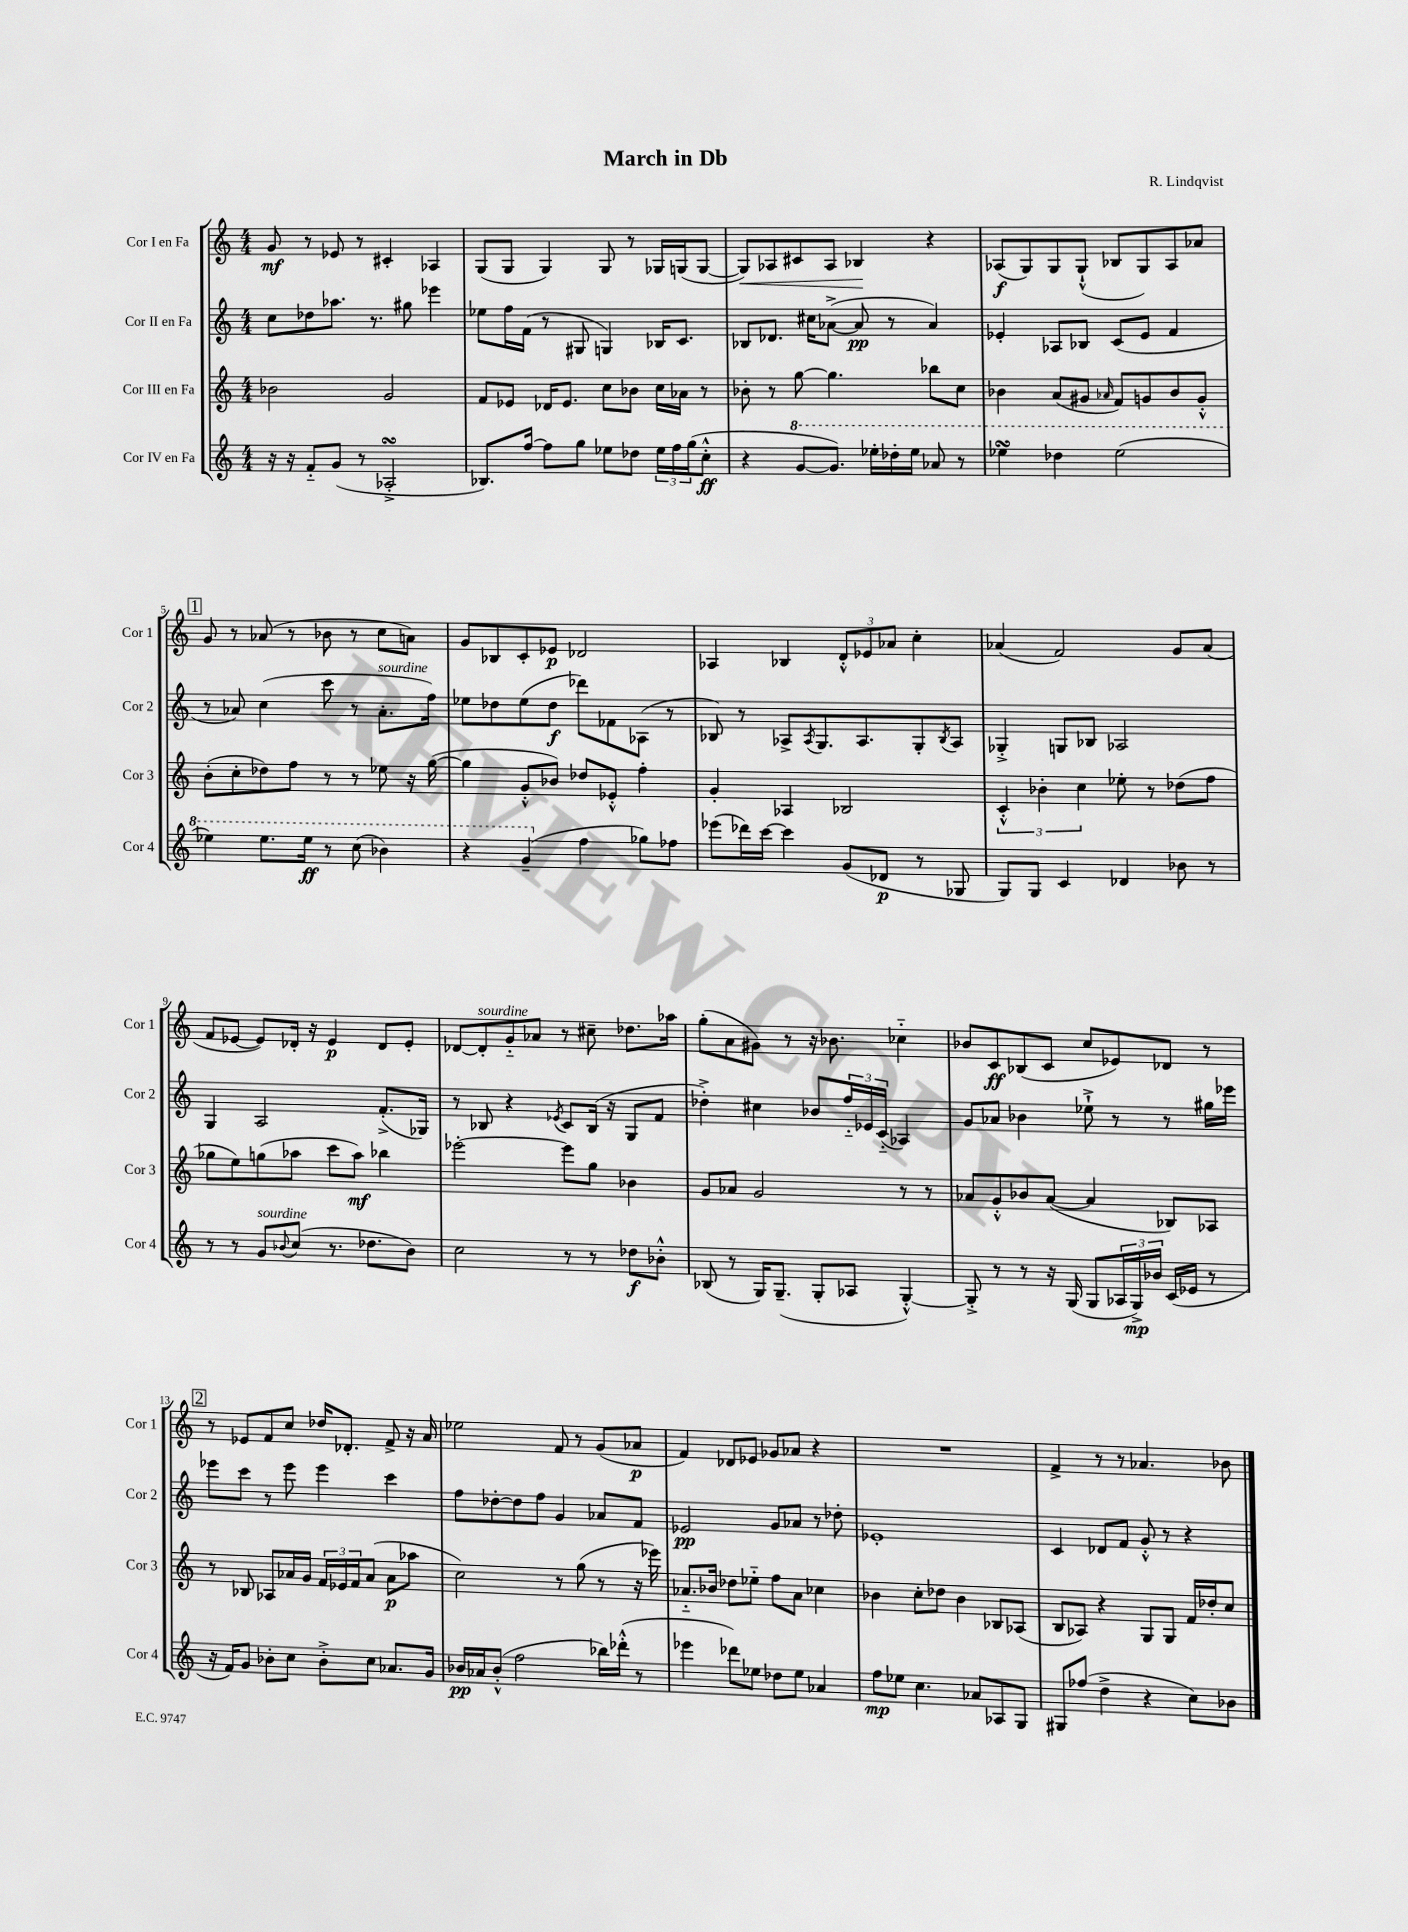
\header { title = "March in Db" composer = "R. Lindqvist" }
<<
\new StaffGroup <<
\new Staff = "s0" \with { instrumentName = "Cor I en Fa" shortInstrumentName = "Cor 1" } {
    \clef treble \key c \major \numericTimeSignature \time 4/4
    g'8\mf r8 ees'8 r8 cis'4-. aes4 |
    g8( g8 g4) g8 r8 ges16 g16( g8~ |
    g8\<) aes8 cis'8 aes8 bes4\! r4 |
    aes8\f( g8) g8 g8-!-^( bes8 g8) aes8 aes'8 |
    \mark \markup { \box "1" } g'8 r8 aes'8( r8 bes'8 r8 c''8 a'8) |
    g'8 bes8 c'8-. ees'8\p des'2 |
    aes4 bes4 \tuplet 3/2 { d'8-.-^ ees'8 aes'8 } c''4-. |
    aes'4( f'2) g'8 aes'8( |
    f'8 ees'8~ ees'8) des'16-. r16 ees'4\p des'8 ees'8-. |
    des'8~ des'8-.^\markup { \italic "sourdine" } g'8-_ aes'8 r8 cis''8-- des''8. aes''16 |
    g''8-.( a'8 gis'8) r8 r16 bes'8. ces''4-_ |
    bes'8 c'8\ff bes8( c'8 c''8 ees'8) des'8 r8 |
    \mark \markup { \box "2" } r8 ees'8 f'8 c''8 des''16 des'8.-. f'8-> r16 a'16 |
    ees''2 f'8 r8 g'8( aes'8\p |
    f'4) des'8 ees'8 ges'8 aes'8 r4 |
    R1 |
    f'4-> r8 r8 aes'4. bes'8 \bar "|." |
}
\new Staff = "s1" \with { instrumentName = "Cor II en Fa" shortInstrumentName = "Cor 2" } {
    \clef treble \key c \major \numericTimeSignature \time 4/4
    c''8 des''8 aes''8. r8. gis''8 ees'''4 |
    ees''8 f''16 f'16( r8 gis8 g4) bes16 c'8. |
    bes8 des'8. cis''16 aes'8~->( aes'8\pp r8 aes'4) |
    ees'4-. aes8 bes8 c'8( ees'8 f'4 |
    \mark \markup { \box "1" } r8 aes'8) c''4( c'''8 r8 aes'8.-.^\markup { \italic "sourdine" } f''16) |
    ees''8 des''8 ees''8( des''8\f des'''8) fes'8 aes8( r8 |
    bes8) r8 aes8-> \acciaccatura { aes8 } g8. aes8. g8-. \acciaccatura { bes8 } aes8 |
    ges4-.-> g8 bes8 aes2 |
    g4 a2 f'8.-.->( ges16) |
    r8 bes8 r4 \acciaccatura { ees'8 } c'8 bes16( r16 g8 f'8 |
    des''4-.->) cis''4 bes'8 \tuplet 3/2 { f''16-_ ees'16 c'16-_( } aes4) |
    g'8 aes'8 bes'4 ees''8-!-> r8 r8 gis''16 ees'''16 |
    \mark \markup { \box "2" } ees'''8 c'''8 r8 ees'''8 ees'''4 c'''4 |
    f''8 des''8~-. des''8 f''8 g'4 aes'8 f'8 |
    ees'2\pp g'8 aes'8 r8 des''8-. |
    ees'1-. |
    c'4 des'8 f'8 g'8-.-^ r8 r4 \bar "|." |
}
\new Staff = "s2" \with { instrumentName = "Cor III en Fa" shortInstrumentName = "Cor 3" } {
    \clef treble \key c \major \numericTimeSignature \time 4/4
    bes'2 g'2 |
    f'8 ees'8 des'16 ees'8. c''8 bes'8 c''16 aes'16 r8 |
    bes'8-. r8 g''8~ g''4. bes''8 c''8 |
    bes'4 a'8( gis'8 \grace { aes'16 } f'8) g'8 bes'8 g'8-.-^ |
    \mark \markup { \box "1" } b'8-.( c''8-. des''8) f''8 r8 r8 ees''8 r16 g''16~( |
    g''4 g'8-.-^ bes'8) des''8 ees'8-.-^ f''4-. |
    g'4-. aes4 bes2 |
    \tuplet 3/2 { c'4-.-^ bes'4-. c''4 } ees''8-. r8 des''8( f''8 |
    ges''8 e''8) g''8( aes''8 c'''8 aes''8\mf) bes''4 |
    ees'''2~-. ees'''8 g''8 bes'4 |
    g'8 aes'8 g'2 r8 r8 |
    aes'8 g'8-.-^ bes'8 aes'8~( aes'4 bes8) aes8 |
    \mark \markup { \box "2" } r8 bes8 aes8 aes'16 g'16 \tuplet 3/2 { f'16 ees'16 f'16 } aes'8( aes'8\p aes''8 |
    c''2) r8 g''8( r8 r16 ees'''16) |
    aes'8.-_ bes'16 des''8 ees''8-_ f''8 aes'8 ces''4 |
    bes'4 c''8-. des''8 bes'4 bes8 aes8( |
    b8 aes8) r4 g8 g8 f'16 des''16-. c''8 \bar "|." |
}
\new Staff = "s3" \with { instrumentName = "Cor IV en Fa" shortInstrumentName = "Cor 4" } {
    \clef treble \key c \major \numericTimeSignature \time 4/4
    r16 r16 f'8-_ g'8( r8 aes2-.->\turn |
    bes8.) f''16~ f''8 g''8 ees''8 des''8 \tuplet 3/2 { ees''16 f''16 g''16( } c''8-.-^\ff |
    r4 \ottava #1 g''8~ g''8.) ees'''16-. des'''16-. ees'''16 aes''8 r8 |
    ees'''4\turn des'''4 ees'''2( |
    \mark \markup { \box "1" } ees'''4) ees'''8. ees'''16\ff r8 c'''8( bes''4) |
    r4 g''4--( \ottava #0 f''4 ges''8) fes''8 |
    ees'''8( des'''16) c'''16~ c'''4 g'8( des'8\p r8 ges8 |
    g8) g8 c'4 des'4 bes'8 r8 |
    r8 r8 g'8^\markup { \italic "sourdine" } \appoggiatura { bes'8 } c''8( r8. des''8. bes'8) |
    c''2 r8 r8 des''8\f bes'8-.-^ |
    bes8( r8 g16) g8.--( g8-. aes8 g4~-.-^) |
    g8-.-> r8 r8 r16 g16( g8 \tuplet 3/2 { aes16 g16->\mp) bes'16 } c'16( ees'16 r8 |
    \mark \markup { \box "2" } r16 f'16) g'8 bes'8-. c''8 bes'8-.-> c''8 aes'8. g'16 |
    bes'16\pp aes'16 bes'8-.-^( f''2 bes''16) des'''16-.-^( r8 |
    ees'''4 des'''8) ees''8 des''8 ees''8 aes'4 |
    f''8\mp ees''8 c''4. aes'8 aes8 g8 |
    gis8 fes''8( d''4-> r4 c''8) bes'8 \bar "|." |
}
>>
>>
